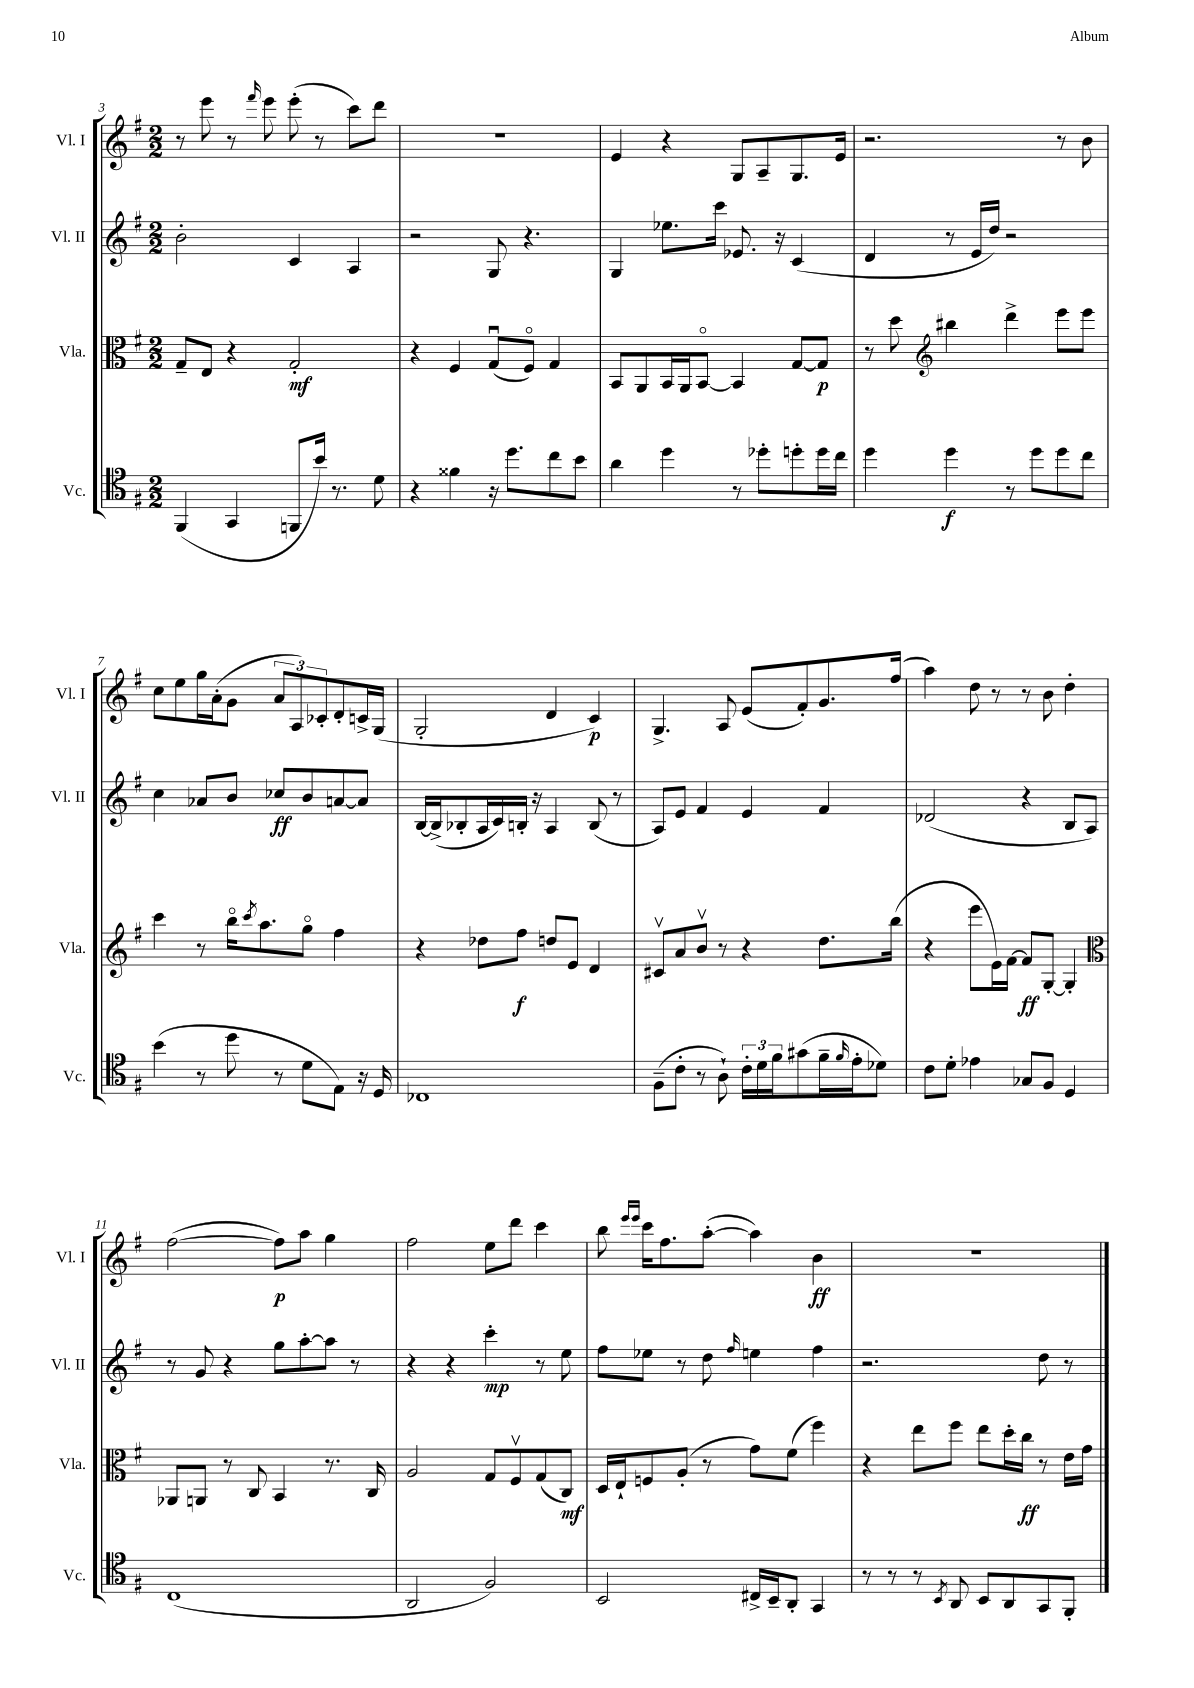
<<
\new StaffGroup <<
\new Staff = "s0" \with { instrumentName = "Vl. I" shortInstrumentName = "Vl. I" } {
    \clef treble \key g \major \numericTimeSignature \time 2/2
    r8 e'''8 r8 \grace { fis'''16 } e'''8 e'''8-.( r8 c'''8) d'''8 |
    r1 |
    e'4 r4 g8 a8-- g8. e'16 |
    r2. r8 b'8 |
    c''8 e''8 g''16 a'16-.( g'8 \tuplet 3/2 { a'8 a8) ces'8-. } d'8-. c'16-> g16( |
    g2-. d'4 c'4\p) |
    g4.-> a8 e'8( fis'8-.) g'8. fis''16( |
    a''4) d''8 r8 r8 b'8 d''4-. |
    fis''2~( fis''8\p) a''8 g''4 |
    fis''2 e''8 d'''8 c'''4 |
    b''8 \grace { e'''16 e'''16 } c'''16 fis''8. a''8~-.( a''4) b'4\ff |
    R1 \bar "|." |
}
\new Staff = "s1" \with { instrumentName = "Vl. II" shortInstrumentName = "Vl. II" } {
    \clef treble \key g \major \numericTimeSignature \time 2/2
    b'2-. c'4 a4 |
    r2 g8 r4. |
    g4 ees''8. c'''16 ees'8. r16 c'4( |
    d'4 r8 e'16 d''16) r2 |
    c''4 aes'8 b'8 ces''8\ff b'8 a'8~ a'8 |
    b16~ b16->( bes8-. a16 c'16) b16-. r16 a4 b8( r8 |
    a8) e'8 fis'4 e'4 fis'4 |
    des'2( r4 b8 a8) |
    r8 g'8 r4 g''8 a''8~-. a''8 r8 |
    r4 r4 c'''4-.\mp r8 e''8 |
    fis''8 ees''8 r8 d''8 \grace { fis''16 } e''4 fis''4 |
    r2. d''8 r8 \bar "|." |
}
\new Staff = "s2" \with { instrumentName = "Vla." shortInstrumentName = "Vla." } {
    \clef alto \key g \major \numericTimeSignature \time 2/2
    g8-- e8 r4 g2-.\mf |
    r4 fis4 g8\downbow( fis8\flageolet) g4 |
    b,8 a,8 b,16 a,16 b,8~\flageolet b,4 g8~ g8\p |
    r8 d''8 \clef treble bis''4 d'''4-> e'''8 e'''8 |
    c'''4 r8 b''16\flageolet \acciaccatura { c'''8 } a''8. g''8\flageolet fis''4 |
    r4 des''8 fis''8\f d''8 e'8 d'4 |
    cis'8\upbow a'8 b'8\upbow r8 r4 d''8. b''16( |
    r4 e'''8 e'16) fis'16~ fis'8\ff g8~-. g4-. |
    \clef alto aes,8 a,8 r8 c8 b,4 r8. c16 |
    a2 g8 fis8\upbow g8( c8\mf) |
    d16 e16-! f8 a8-.( r8 g'8) fis'8( fis''4) |
    r4 e''8 fis''8 e''8 d''16-. c''16\ff r8 e'16 g'16 \bar "|." |
}
\new Staff = "s3" \with { instrumentName = "Vc." shortInstrumentName = "Vc." } {
    \clef tenor \key g \major \numericTimeSignature \time 2/2
    fis,4( g,4 f,8 b'16) r8. d'8 |
    r4 fisis'4 r16 d''8. c''8 b'8 |
    a'4 d''4 r8 des''8-. d''8-. d''16 c''16 |
    d''4 d''4\f r8 d''8 d''8 c''8 |
    b'4( r8 d''8 r8 d'8 e8) r16 d16 |
    ces1 |
    fis8--( c'8-. r8 a8-!) \tuplet 3/2 { c'16-. d'16 fis'16 } gis'8( fis'16-- \grace { fis'16 } e'16-. des'8) |
    c'8 d'8-. ees'4 ges8 fis8 d4 |
    c1( |
    a,2 fis2) |
    b,2 cis16-> b,16-- a,8-. g,4 |
    r8 r8 r8 \acciaccatura { b,8 } a,8 b,8 a,8 g,8 fis,8-. \bar "|." |
}
>>
>>
\layout { \context { \Score currentBarNumber = #3 } }
